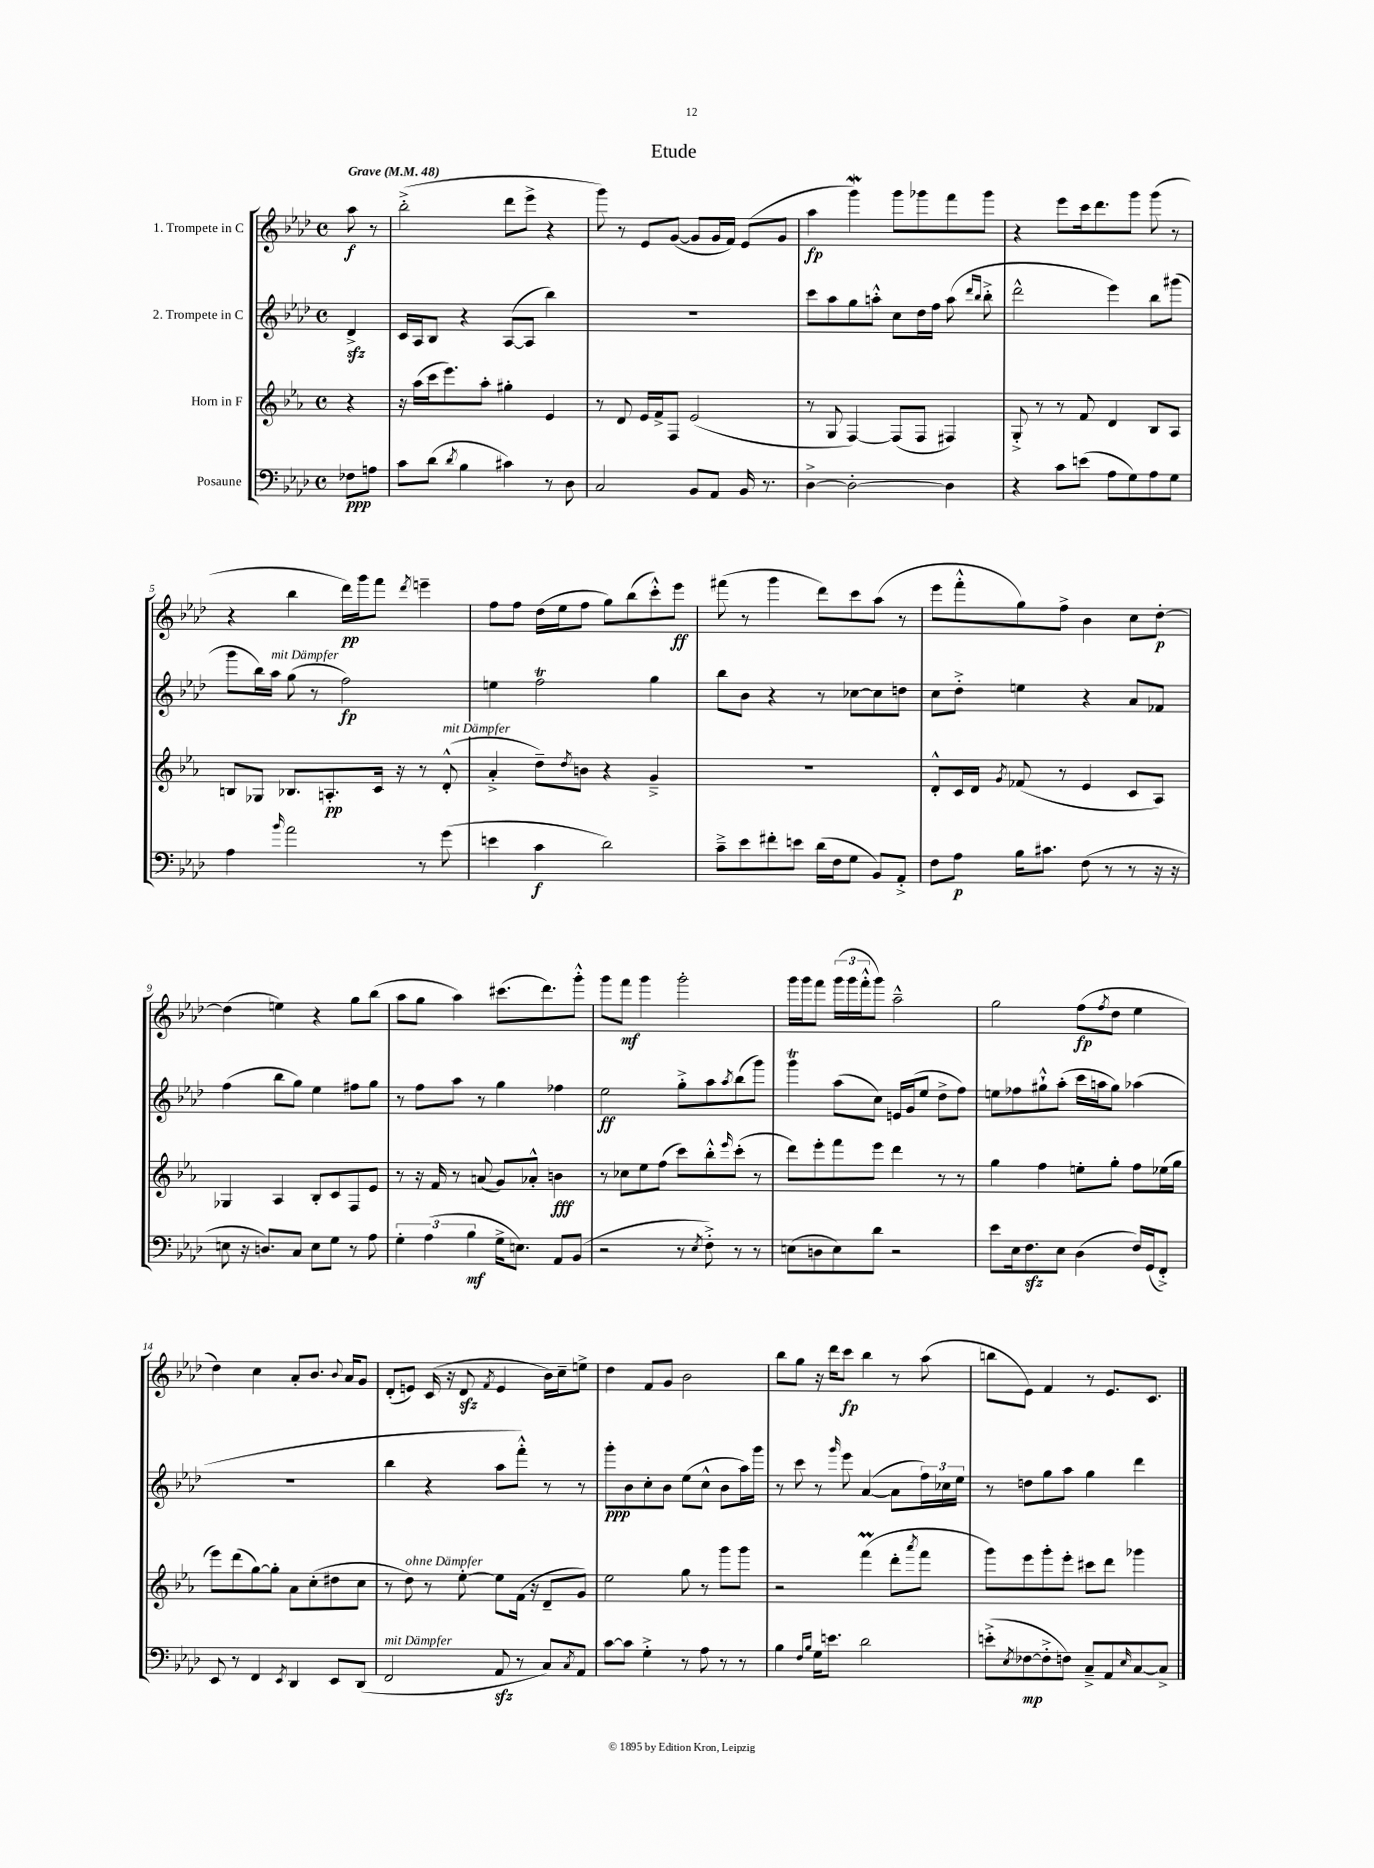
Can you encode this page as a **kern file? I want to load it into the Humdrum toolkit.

**kern	**kern	**kern	**kern
*staff4	*staff3	*staff2	*staff1
*clefF4	*clefG2	*clefG2	*clefG2
*k[b-e-a-d-]	*k[b-e-a-]	*k[b-e-a-d-]	*k[b-e-a-d-]
*M4/4	*M4/4	*M4/4	*M4/4
*met(c)	*met(c)	*met(c)	*met(c)
*MM48	*MM48	*MM48	*MM48
8F-	4r	4d-^	8aa-
8A	.	.	8r
=	=	=	=
8c	16r	16c	(2bb-'^
.	(16aa-	16A-	.
(8d-	16ccc	8B-	.
.	8.eee-)	.	.
8qd-	.	.	.
4B-	.	4r	.
.	8aa-'	.	.
4c#)	4gg#'	([8A-	8ddd-
.	.	8A-]	8eee-^
8r	4e-	4bb-)	4r
8D-	.	.	.
=	=	=	=
2C	8r	1r	8ggg)
.	8d	.	8r
.	16e-	.	8e-
.	16f^	.	.
.	8F	.	([8g
8BB-	(2e-	.	8g]
8AA-	.	.	16g
.	.	.	16f)
16BB-	.	.	(8e-
8.r	.	.	.
.	.	.	8g
=	=	=	=
[4D-^	8r	8ccc	4aa-
.	8G	8aa-	.
2D-'_	[4F)	8gg	4ggg)
.	.	8aa'^^	.
.	(8F]	8cc	8ggg
.	8F	16dd-	8ggg-
.	.	16ff	.
4D-]	4F#)	(8aa	8fff
.	.	16qqddd-	.
.	.	16qqbb-	.
.	.	8bb-'^	8ggg-
=	=	=	=
4r	8G'^	2ddd-^^	4r
.	8r	.	.
8c	8r	.	8eee-
(8e	8f	.	16ccc
.	.	.	8.ddd-
8A-	4d	4eee-)	.
8G)	.	.	8ggg
8A-	8B-	8bb-	(8ggg
8G	8A-	(8ggg#	8r
=	=	=	=
4A-	8B	8ggg	4r
.	8G-	16bb-)	.
.	.	16aa-	.
16qqb-	.	.	.
2a-	8.B-	(8gg	4bb-
.	.	8r	.
.	8.A'	.	.
.	.	2ff)	16ddd-)
.	.	.	16ggg
.	16c	.	8fff
.	16r	.	.
.	.	.	8qddd-
8r	8r	.	4eee~
(8g	(8d'^^	.	.
=	=	=	=
4e	4a-'^	4ee	8ff
.	.	.	8ff
4c	8dd~)	2ff	(16dd-
.	.	.	16ee-
.	8qdd	.	.
.	8b	.	8ff
2d-)	4r	.	8gg)
.	.	.	(8bb-
.	4g~^	4gg	8ccc'^^)
.	.	.	8eee-
=	=	=	=
8c~^	1r	8bb-	(8fff#
8e-	.	8b-	8r
8f#'	.	4r	4ggg
8e	.	.	.
(16d-	.	8r	8ddd-)
16F	.	.	.
8G	.	[8cc-	8ccc
8BB-)	.	8cc-]	(8aa-
8AA-'^	.	8dd	8r
=	=	=	=
8F	8d'^^	8cc	8eee-
8A-	16c	8dd-'^	8fff'^^
.	16d	.	.
.	8qg	.	.
16B-	(8f-	4ee	8gg)
8.c#	.	.	.
.	8r	.	8ff^
(8F	4e-	4r	4b-
8r	.	.	.
8r	8c	8a-	8cc
16r	8A-)	8f-	[8dd-'
16r	.	.	.
=	=	=	=
8E	4G-	(4ff	(4dd-]
16r	.	.	.
8.D)	.	.	.
.	4A-	8bb-	4ee)
8C	.	8gg)	.
8E	8B-'	4ee-	4r
8G	8c	.	.
8r	8F	8ff#	8gg
8A-	8e-	8gg	(8bb-
=	=	=	=
6G'	8r	8r	8aa-
.	16r	8ff	8gg
(6A-	.	.	.
.	16f	.	.
.	8r	8aa-	4aa-)
6B-	.	.	.
.	(8a	8r	.
16G^	8g)	4gg	(8.ccc#
8.E)	.	.	.
.	8a-'^^	.	.
.	.	.	8.ddd-)
8AA-	4b	4ff-	.
(8BB-	.	.	8ggg'^^
=	=	=	=
2r	8r	2ee-	8ggg
.	8cc-	.	8fff
.	8ee-	.	4ggg
.	(8ff	.	.
8r	8ccc)	8gg'^	2ggg'
8qE-	.	.	.
8F'^)	8bb-'^^	8aa-	.
.	16qqeee-	8qaa-	.
8r	(8ccc'	(8bb-	.
8r	8r	8ggg)	.
=	=	=	=
(8E	8ddd)	4ggg	16ggg
.	.	.	16ggg
8D	8eee-'	.	8fff
8E)	8fff	(8aa-	(24ggg
.	.	.	24ggg
.	.	.	24fff'^^
8d-	8eee-	8cc)	8ggg)
2r	4ddd	16e	2aa-~^^
.	.	(16g	.
.	.	8ee-	.
.	8r	8dd-^	.
.	8r	8ff)	.
=	=	=	=
8e-	4gg	8ee	2gg
16E-	.	8ff-	.
8.F	.	.	.
.	4ff	8gg#`^^	.
8E-	.	(8aa-'	.
(4D-	8ee'	16ccc	(8ff
.	.	16aa	.
.	.	.	8qff
.	8gg'	8gg#)	8dd-
16F)	8ff	(4aa-	4ee-
(16GG	.	.	.
8FF'^)	(16ee-	.	.
.	16gg	.	.
=	=	=	=
8EE-	8eee-)	1r	4dd-)
8r	(8ddd	.	.
4FF	[8gg)	.	4cc
.	8gg']	.	.
8qEE-	.	.	.
4DD-	8a-	.	8a-'
.	(8cc'	.	8.b-
8EE-	8dd#	.	.
.	.	.	8qqb-
.	.	.	16a-
(8DD-	8cc	.	8g
=	=	=	=
2FF	8r	4bb-	(8d-'
.	8dd)	.	8e)
.	8r	4r	(16c
.	.	.	16r
.	[8ee-'	.	8d-
.	.	.	8qf
8AA-	8ee-]	8aa-	4e
8r	(16f	8fff'^^)	.
.	16r	.	.
8C)	8d~	8r	16b-)
.	.	.	16cc~
8qC	.	.	.
8AA-	8g)	8r	8ee^
=	=	=	=
[8c	2ee-	8ggg'	4dd-
8c]	.	8b-	.
4G'^	.	8cc'	8f
.	.	8b-	8g
8r	8gg	(8ee-	2b-
8A-	8r	8cc^^	.
8r	8ggg	8b-	.
8r	8ggg	16aa-)	.
.	.	16ggg	.
=	=	=	=
4B-	2r	8r	8bb-
.	.	8ccc	8gg
16qqF	.	.	.
16qqB-	.	.	.
16G	.	8r	16r
8.e	.	.	16ddd-
.	.	16qqggg	.
.	.	8eee-	8ccc
2d-	(4fff	([4a-	4bb-
.	8ddd'	8a-]	8r
.	8qaaa-	.	.
.	8fff	24ff)	(8aa-
.	.	24cc-	.
.	.	24ee-	.
=	=	=	=
(8e'^	8ggg)	8r	8bb
8qE-	.	.	.
[8F-	8eee-	8dd	8e-)
8F-'^]	8ggg'	8gg	4f
8F)	8eee-'	8aa-	.
8C~^	8ccc#	4gg	8r
8AA-	8ddd	.	8.e-
16qqE-	.	.	.
[8C	4ggg-	4ddd-	.
.	.	.	8.c
8C^]	.	.	.
==	==	==	==
*-	*-	*-	*-
